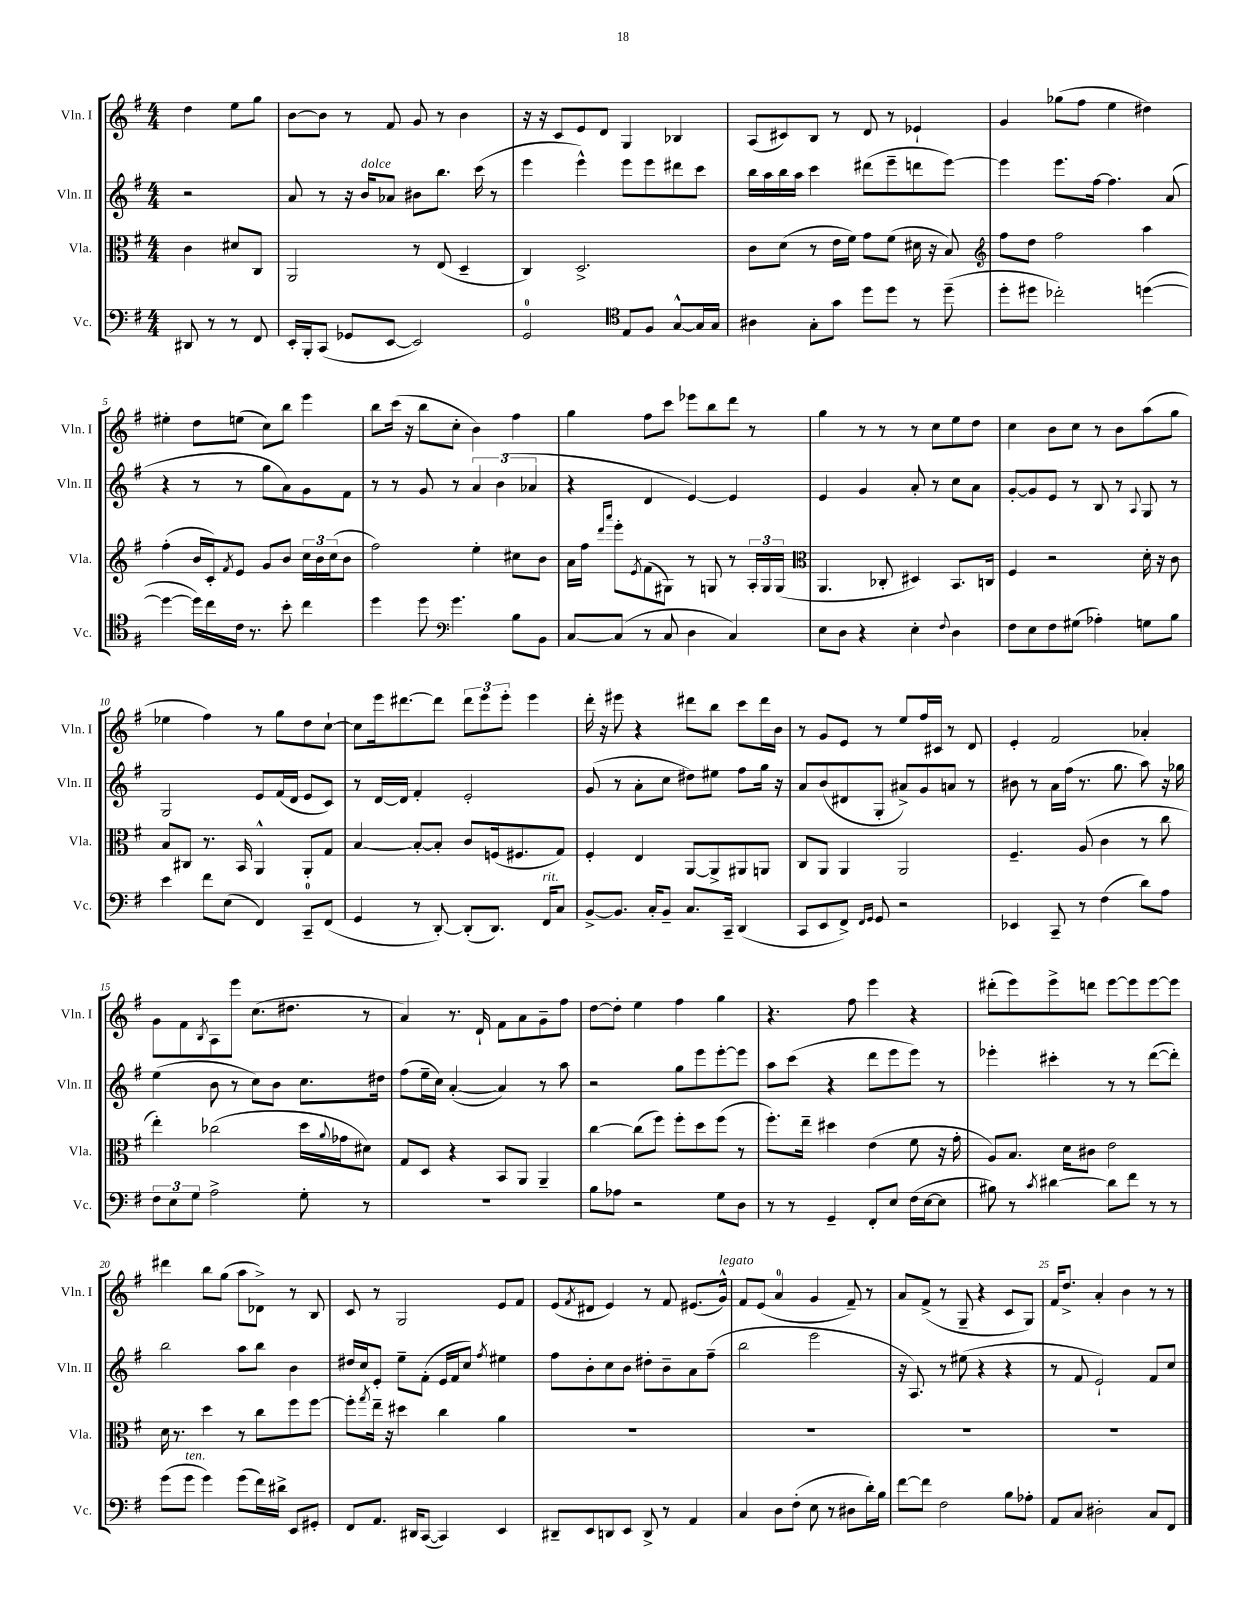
<<
\new StaffGroup <<
\new Staff = "s0" \with { instrumentName = "Vln. I" shortInstrumentName = "Vln. I" } {
    \clef treble \key g \major \numericTimeSignature \time 4/4 \partial 2
    d''4 e''8 g''8 |
    b'8~ b'8 r8 fis'8 g'8 r8 b'4 |
    r16 r16 c'8 e'8 d'8 g4 bes4 |
    a8( cis'8) b8 r8 d'8 r8 ees'4-! |
    g'4 ges''8( fis''8 e''4 dis''4) |
    eis''4-. d''8 e''8( c''8) b''8 e'''4 |
    b''8 c'''16( r16 b''8 c''8-. b'4) fis''4 |
    g''4 fis''8 c'''8 ees'''8 b''8 d'''8 r8 |
    g''4 r8 r8 r8 c''8 e''8 d''8 |
    c''4 b'8 c''8 r8 b'8 a''8( g''8 |
    ees''4 fis''4) r8 g''8 d''8 c''8~-! |
    c''8 e'''16 dis'''8.~ dis'''8 \tuplet 3/2 { dis'''8 e'''8 e'''8-. } e'''4 |
    d'''16-. r16 eis'''8 r4 dis'''8 b''8 c'''8 dis'''16 b'16 |
    r8 g'8 e'8 r8 e''8 fis''16 cis'16 r8 d'8 |
    e'4-. fis'2 aes'4-. |
    g'8 fis'8 \acciaccatura { b8 } a8 e'''8 c''8.( dis''8. r8 |
    a'4) r8. d'16-! fis'8 a'8 g'8-- fis''8 |
    d''8~ d''8-. e''4 fis''4 g''4 |
    r4. fis''8 e'''4 r4 |
    dis'''8-.( e'''8) e'''8-> d'''8 e'''8~ e'''8 e'''8~ e'''8 |
    dis'''4 b''8 g''8( a''8 des'8->) r8 b8 |
    c'8 r8 g2 e'8 fis'8 |
    e'8( \acciaccatura { fis'8 } dis'8 e'4) r8 fis'8 eis'8.( g'16-^^\markup { \italic "legato" }) |
    fis'8 e'8( a'4-0 g'4 fis'8--) r8 |
    a'8 fis'8->( r8 g8-- r4 c'8 g8) |
    fis'16 d''8.-> a'4-. b'4 r8 r8 \bar "|." |
}
\new Staff = "s1" \with { instrumentName = "Vln. II" shortInstrumentName = "Vln. II" } {
    \clef treble \key g \major \numericTimeSignature \time 4/4 \partial 2
    r2 |
    a'8 r8 r16 b'16^\markup { \italic "dolce" } aes'8 bis'8 b''8. c'''16( r8 |
    e'''4 e'''4-^) e'''8 e'''8 dis'''8 c'''8 |
    b''16 a''16 b''16 a''16 c'''4 dis'''8( e'''8-- d'''8 e'''8~) |
    e'''4 e'''8. fis''16~ fis''4. a'8( |
    r4 r8 r8 g''8 a'8) g'8 fis'8 |
    r8 r8 g'8 r8 \tuplet 3/2 { a'4 b'4( aes'4 } |
    r4 d'4 e'4~) e'4 |
    e'4 g'4 a'8-. r8 c''8 a'8 |
    g'8~-. g'8 e'8 r8 b8 r8 \appoggiatura { a8 } g8 r8 |
    g2 e'8 fis'16( d'16 e'8 c'8) |
    r8 d'16~ d'16 fis'4-. e'2-. |
    g'8( r8 a'8-. c''8 dis''8) eis''8 fis''8 g''16 r16 |
    a'8 b'8( dis'8 g8-. ais'8->) g'8 a'8 r8 |
    bis'8 r8 a'16 fis''16( r8. g''8. a''8) r16 ges''16 |
    e''4( b'8 r8 c''8) b'8 c''8. dis''16 |
    fis''8( e''16-- c''16) a'4~-.( a'4) r8 a''8 |
    r2 g''8 e'''8 e'''8~-. e'''8 |
    a''8 c'''8( r4 d'''8 e'''8 e'''8) r8 |
    ees'''4-. cis'''4-. r8 r8 d'''8~( d'''8-.) |
    b''2 a''8 b''8 b'4 |
    dis''16 c''16 e'8-. e''8-- fis'8-.( e'16 fis'16 c''8) \acciaccatura { fis''8 } eis''4 |
    fis''8 b'8-. c''8 b'8 dis''8-. b'8-- a'8 fis''8--( |
    b''2 e'''2 |
    r16 a8.) r8 eis''8( r4 r4 |
    r8 fis'8 e'2-!) fis'8 c''8 \bar "|." |
}
\new Staff = "s2" \with { instrumentName = "Vla." shortInstrumentName = "Vla." } {
    \clef alto \key g \major \numericTimeSignature \time 4/4 \partial 2
    c'4 dis'8 c8 |
    a,2 r8 e8( d4-- |
    c4) d2.-> |
    c'8 d'8( r8 e'16 fis'16) g'8 fis'8( dis'16 r16 b8) |
    \clef treble fis''8 d''8 fis''2 a''4 |
    fis''4-.( b'16 c'16-.) \acciaccatura { fis'8 } e'8 g'8 b'8 \tuplet 3/2 { c''16 b'16 c''16( } b'8 |
    fis''2) e''4-. cis''8 b'8 |
    a'16 fis''16 \grace { d'''16 a'''16 } e'''8-. \acciaccatura { e'8 } fis'8( gis8) r8 g8 r8 \tuplet 3/2 { a16-. g16 g16( } |
    \clef alto a,4. ces8-. dis4) b,8. c16 |
    fis4 r2 d'16-. r16 c'8 |
    b8 cis8 r8. b,16 a,4-^ a,8-. g8 |
    b4~ b8~-. b8-. c'8 f16( fis8. g8) |
    fis4-. e4 a,8~ a,8-> ais,8 a,8 |
    c8 a,8 a,4 a,2 |
    fis4.-- a8( c'4 r8 c''8 |
    e''4-.) ces''2( d''16 \appoggiatura { a'8 } ges'16 dis'8) |
    g8 d8 r4 b,8 a,8 a,4-- |
    c''4~ c''8( fis''8) fis''8-. d''8 fis''8( r8 |
    fis''8.-.) e''16-- dis''4 e'4( fis'8 r16 g'16-. |
    a8) b8. d'16 cis'8 e'2 |
    d'16 r8. d''4 r8 c''8 fis''8 fis''8~ |
    fis''8-. \acciaccatura { g''8 } e''16-- r16 dis''4 c''4 a'4 |
    R1 |
    R1 |
    R1 |
    R1 \bar "|." |
}
\new Staff = "s3" \with { instrumentName = "Vc." shortInstrumentName = "Vc." } {
    \clef bass \key g \major \numericTimeSignature \time 4/4 \partial 2
    dis,8 r8 r8 fis,8 |
    e,16-. b,,16-. c,8( ges,8 e,8~ e,2) |
    g,2-0 \clef tenor e8 fis8 g8~-^ g16 g16 |
    ais4 g8-. g'8 d''8 d''8 r8 d''8--( |
    d''8-. dis''8 ces''2-.) d''4~( |
    d''4~ d''16) c''16 c'16 r8. b'8-. c''4 |
    d''4 d''8 \clef bass g'4. b8 b,8 |
    c8~ c8( r8 c8 d4 c4) |
    e8 d8 r4 e4-. \appoggiatura { fis8 } d4 |
    fis8 e8 fis8 gis8( aes4-.) g8 b8 |
    e'4 fis'8 e8( fis,4) c,8-0-- fis,8( |
    g,4 r8 d,8~-.) d,8-.( d,8.) fis,16^\markup { \italic "rit." } c8 |
    b,8~-> b,8. c16-. b,8-- c8. c,16-- d,4( |
    c,8 e,8 fis,8->) \grace { fis,16 g,16 } g,8 r2 |
    ees,4 c,8-- r8 fis4( d'8) a8 |
    \tuplet 3/2 { fis8 e8 g8 } a2-> g8-. r8 |
    R1 |
    b8 aes8 r2 g8 d8 |
    r8 r8 g,4-- fis,8-. e8 fis16( e16~ e8 |
    bis8) r8 \acciaccatura { c'8 } dis'4~ dis'8 fis'8 r8 r8 |
    g'8( g'8^\markup { \italic "ten." } g'4) g'8( fis'16) dis'16-> e,8 gis,8-. |
    fis,8 a,8. dis,16 c,8~( c,4) e,4 |
    dis,8-- e,8 d,8 e,8 d,8-> r8 a,4 |
    c4 d8 fis8-.( e8 r8 dis8 d'16-.) b16 |
    fis'8~ fis'8 fis2 b8 aes8-. |
    a,8 c8 dis2-. c8 fis,8 \bar "|." |
}
>>
>>
\layout { \context { \Score \override BarNumber.break-visibility = ##(#f #t #t) barNumberVisibility = #(every-nth-bar-number-visible 5) } }
